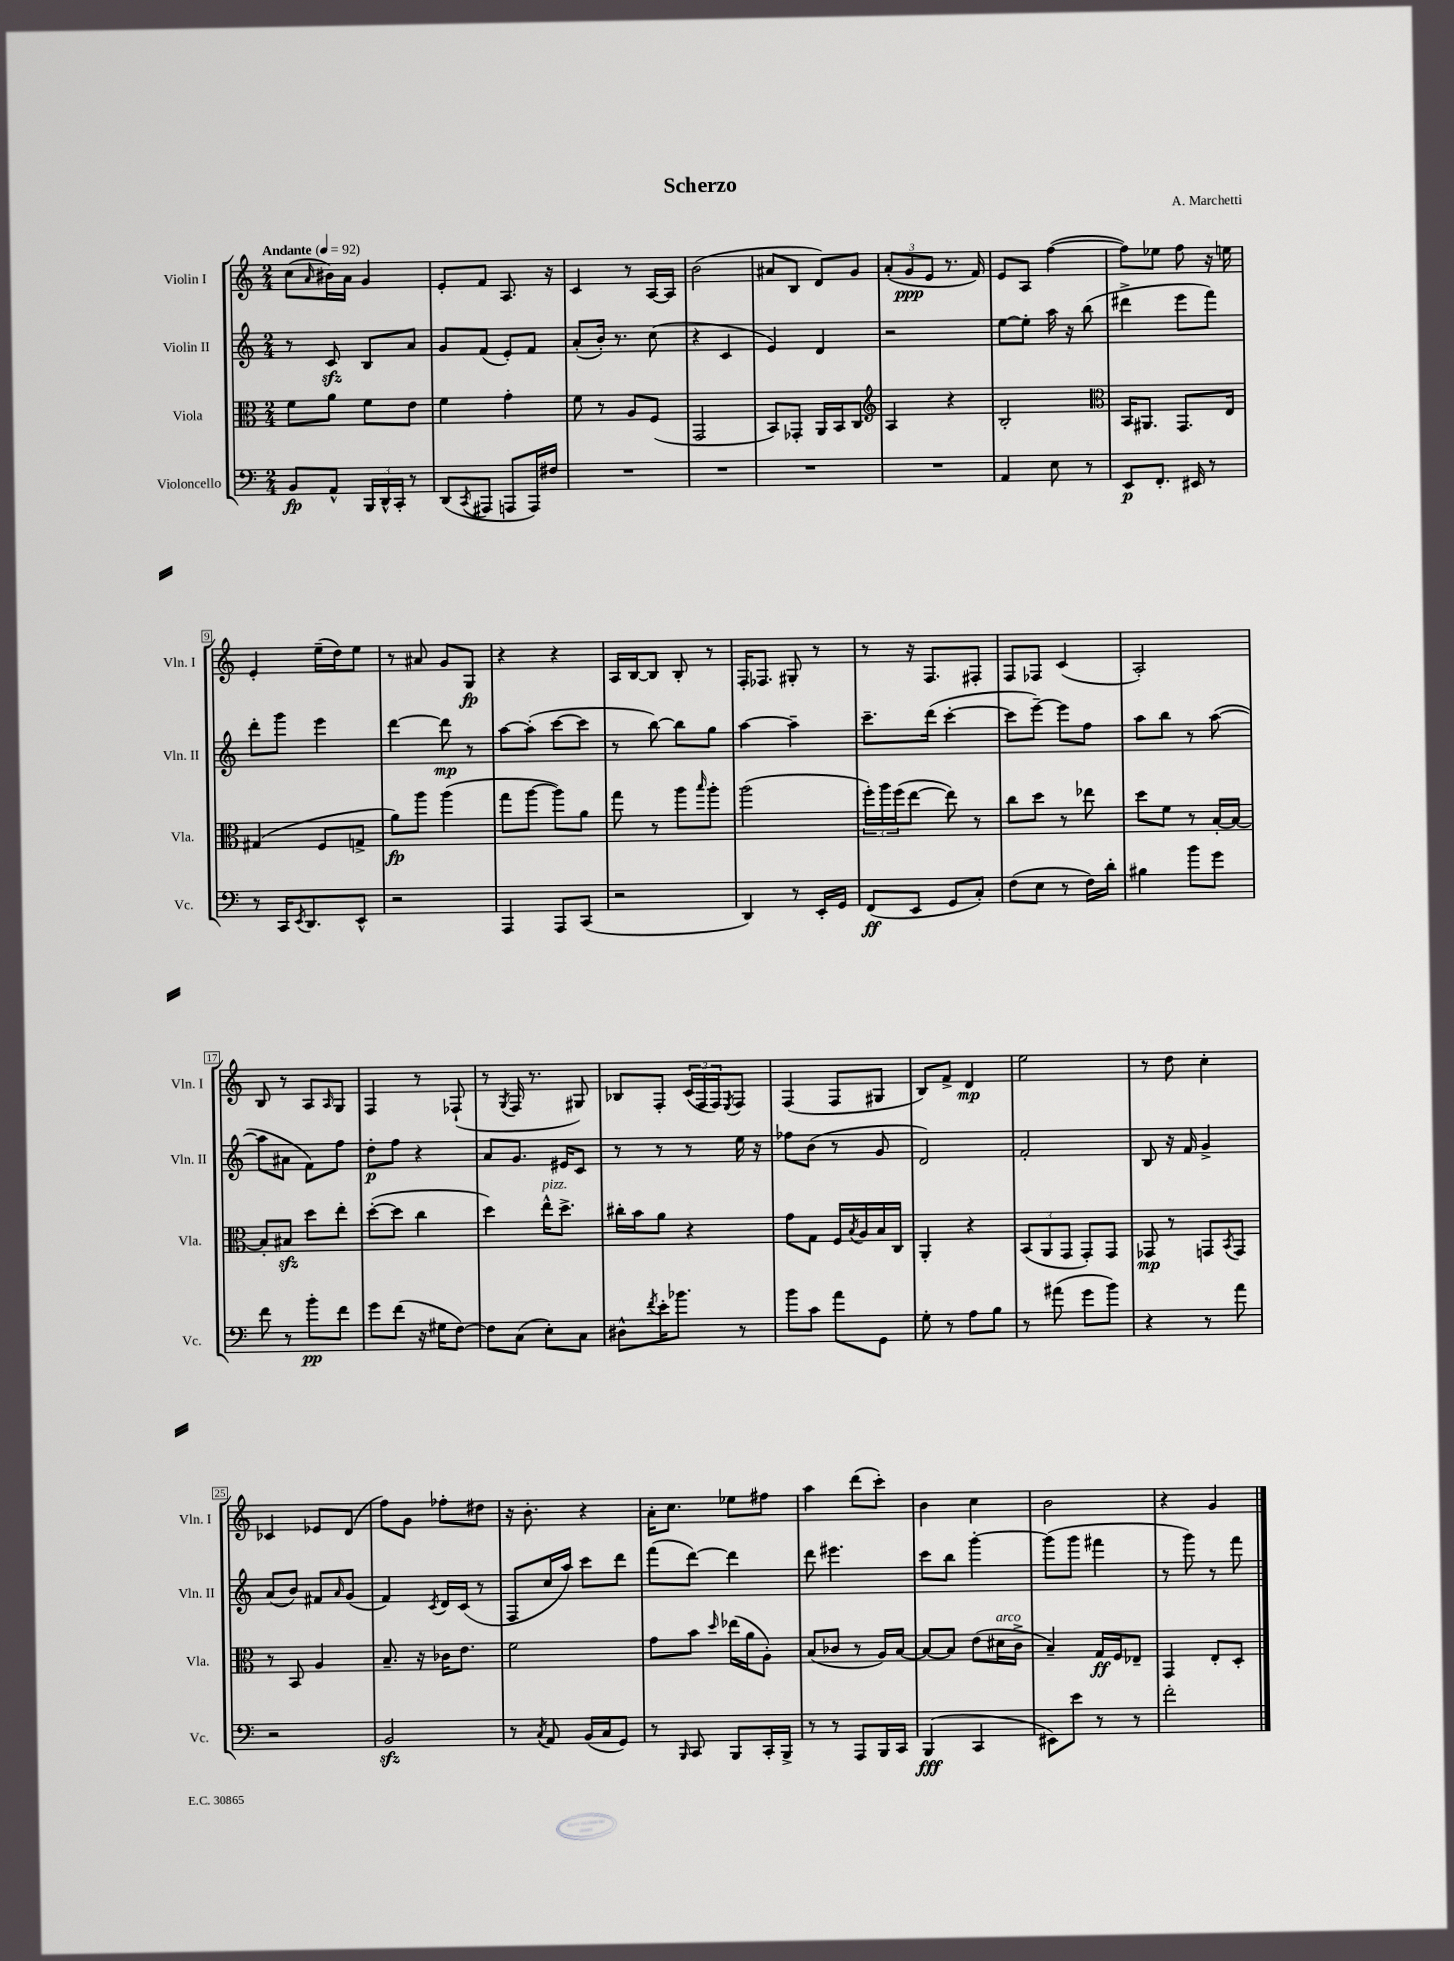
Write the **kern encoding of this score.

**kern	**dynam	**kern	**dynam	**kern	**dynam	**kern	**dynam
*part4	*part4	*part3	*part3	*part2	*part2	*part1	*part1
*staff4	*staff4	*staff3	*staff3	*staff2	*staff2	*staff1	*staff1
*I"Violoncello	*	*I"Viola	*	*I"Violin II	*	*I"Violin I	*
*I'Vc.	*	*I'Vla.	*	*I'Vln. II	*	*I'Vln. I	*
*clefF4	*	*clefC3	*	*clefG2	*	*clefG2	*
*k[]	*	*k[]	*	*k[]	*	*k[]	*
*M2/4	*	*M2/4	*	*M2/4	*	*M2/4	*
*MM92	*	*MM92	*	*MM92	*	*MM92	*
=1	=1	=1	=1	=1	=1	=1	=1
!	!	!	!	!	!	!LO:TX:a:B:t=Andante	!
8BB/L	fp	8f\L	.	8r	.	(8cc\L	.
.	.	.	.	.	.	16qqa/	.
8AA^^/J	.	8a\J	.	8czz/	.	16b#X\L)	.
.	.	.	.	.	.	16a\JJ	.
24BBB/LL	.	8f\L	.	8B/L	.	4g/	.
24DD^^/	.	.	.	.	.	.	.
24CC'/JJ	.	.	.	.	.	.	.
8r	.	8e\J	.	8a/J	.	.	.
=2	=2	=2	=2	=2	=2	=2	=2
(8DD/L	.	4f\	.	8g/L	.	8e'/L	.
8qCC/	.	.	.	.	.	.	.
8AAA#X/J	.	.	.	(8f/J	.	8f/J	.
8AAAn/L	.	4g'\	.	8e'/L)	.	8.A/	.
16AAA/L)	.	.	.	8f/J	.	.	.
16F#X/JJ	.	.	.	.	.	16r	.
=3	=3	=3	=3	=3	=3	=3	=3
2r	.	8f\	.	(8a'/L	.	4c/	.
.	.	8r	.	16b'/Jk)	.	.	.
.	.	.	.	8.r	.	.	.
.	.	8A/L	.	.	.	8r	.
.	.	(8F/J	.	(8cc\	.	[16A/LL	.
.	.	.	.	.	.	16A/JJ]	.
=4	=4	=4	=4	=4	=4	=4	=4
2r	.	2GG/	.	4r	.	(2b\	.
.	.	.	.	4c/	.	.	.
=5	=5	=5	=5	=5	=5	=5	=5
2r	.	8BB/L)	.	4e/)	.	8a#X/L	.
.	.	8GG-X'/J	.	.	.	8B/J	.
.	.	16AA/LL	.	4d/	.	8d/L)	.
.	.	16BB/J	.	.	.	.	.
.	.	8C/J	.	.	.	8g/J	.
=6	=6	=6	=6	=6	=6	=6	=6
*	*	*clefG2	*	*	*	*	*
2r	.	4A/	.	2r	.	(12a'/L	.
.	.	.	.	.	.	12g/	ppp
.	.	.	.	.	.	12e/J	.
.	.	4r	.	.	.	8.r	.
.	.	.	.	.	.	16f/)	.
=7	=7	=7	=7	=7	=7	=7	=7
4AA/	.	2B'/	.	[8ee\L	.	8e/L	.
.	.	.	.	8ee'\J]	.	8A/J	.
8E\	.	.	.	16aa\	.	([4ff\	.
.	.	.	.	16r	.	.	.
8r	.	.	.	(8bb\	.	.	.
=8	=8	=8	=8	=8	=8	=8	=8
*	*	*clefC3	*	*	*	*	*
8EE/L	p	16BB/KL	.	4ddd#X^\	.	8ff\L])	.
.	.	8.AA#X/J	.	.	.	.	.
8.FF'/J	.	.	.	.	.	8ee-X\J	.
.	.	8.GG/L	.	8eee\L	.	8ff\	.
16EE#X/	.	.	.	.	.	.	.
8r	.	.	.	8fff\J)	.	16r	.
.	.	16E/Jk	.	.	.	16een\	.
!!LO:LB:g=z
=9	=9	=9	=9	=9	=9	=9	=9
8r	.	(4G#X/	.	8ddd'\L	.	4e'/	.
16CC/KL	.	.	.	8ggg\J	.	.	.
8qEE/	.	.	.	.	.	.	.
8.DD/	.	.	.	.	.	.	.
.	.	8F/L	.	4eee\	.	(16ee~\LL	.
.	.	.	.	.	.	16dd\J)	.
8EE^^/J	.	8Gn^/J	.	.	.	8ee\J	.
=10	=10	=10	=10	=10	=10	=10	=10
2r	.	8a\L)	fp	[4ddd\	.	8r	.
.	.	8aa\J	.	.	.	8a#X/	.
.	.	(4aa\	.	8ddd\]	mp	8g/L	.
.	.	.	.	8r	.	8G/J	fp
=11	=11	=11	=11	=11	=11	=11	=11
4AAA/	.	8gg\L	.	[8aa\L	.	4r	.
.	.	[8aa\J	.	(8aa'\J]	.	.	.
8AAA/L	.	8aa\L])	.	[8ccc\L	.	4r	.
(8CC/J	.	8a\J	.	8ccc\J]	.	.	.
=12	=12	=12	=12	=12	=12	=12	=12
2r	.	8gg\	.	8r	.	16A/LL	.
.	.	.	.	.	.	[16B/J	.
.	.	8r	.	[8bb\)	.	8B/J]	.
.	.	8aa\L	.	8bb\L]	.	8B'/	.
.	.	16qqbb/	.	.	.	.	.
.	.	8aa'\J	.	8gg\J	.	8r	.
=13	=13	=13	=13	=13	=13	=13	=13
4DD/)	.	(2aa\	.	[4aa\	.	16F'/KL	.
.	.	.	.	.	.	8.F-X/J	.
8r	.	.	.	4aa~\]	.	8G#X'/	.
16EE'/LL	.	.	.	.	.	8r	.
16GG/JJ	.	.	.	.	.	.	.
=14	=14	=14	=14	=14	=14	=14	=14
(8FF/L	ff	24ff'\LL)	.	8.ccc~\L	.	8r	.
.	.	24aa\	.	.	.	.	.
.	.	(24ff\J	.	.	.	.	.
8EE/J	.	[8ee\J	.	.	.	16r	.
.	.	.	.	(16ddd\Jk	.	8.F/L	.
8GG/L	.	8ee\])	.	[4ccc'\	.	.	.
8C'/J)	.	8r	.	.	.	8F#X'/J	.
=15	=15	=15	=15	=15	=15	=15	=15
(8F\L	.	8cc\L	.	8ccc\L]	.	8F/L	.
8E\J	.	8dd\J	.	[8eee~\J)	.	8F-X/J	.
8r	.	8r	.	8eee\L]	.	(4c/	.
16F\LL)	.	8ee-X\	.	8ff\J	.	.	.
16d'\JJ	.	.	.	.	.	.	.
=16	=16	=16	=16	=16	=16	=16	=16
4B#X\	.	8dd\L	.	8aa\L	.	2A'/)	.
.	.	8f\J	.	8bb\J	.	.	.
8b\L	.	8r	.	8r	.	.	.
8g\J	.	[16B'/LL	.	([8aa\	.	.	.
.	.	16B/JJ_	.	.	.	.	.
!!LO:LB:g=z
=17	=17	=17	=17	=17	=17	=17	=17
8f\	.	8B'/L]	.	8aa\L]	.	8B/	.
8r	.	8B#Xzz/J	.	8a#X\J	.	8r	.
8b'\L	pp	8dd\L	.	8f\L)	.	8A/L	.
.	.	.	.	.	.	16qqA/	.
8f\J	.	8ee'\J	.	8ff\J	.	8G/J	.
=18	=18	=18	=18	=18	=18	=18	=18
8g\L	.	([8dd'\L	.	8dd'\L	p	4F/	.
(8f\J	.	8dd\J]	.	8ff\J	.	.	.
16r	.	4cc\	.	4r	.	8r	.
16G#X\KL	.	.	.	.	.	.	.
[8F\J)	.	.	.	.	.	(8F-X`/	.
=19	=19	=19	=19	=19	=19	=19	=19
8F\L]	.	4dd\)	.	8a/L	.	8r	.
.	.	.	.	.	.	8qG/	.
(8C\J	.	.	.	8.g/J	.	16F/	.
.	.	.	.	.	.	8.r	.
!	!	!LO:TX:a:i:t=pizz.	!	!	!	!	!
8E'\L)	.	16ee^^\KL	.	.	.	.	.
.	.	8.dd^\J	.	16e#X/KL	.	.	.
8C\J	.	.	.	8c/J	.	8G#X/)	.
=20	=20	=20	=20	=20	=20	=20	=20
8D#X^^\L	.	16cc#X'\LL	.	8r	.	8B-X/L	.
.	.	16b\J	.	.	.	.	.
8qf/	.	.	.	.	.	.	.
16e'\K	.	8a\J	.	8r	.	8F'/J	.
8.b-X\J	.	.	.	.	.	.	.
.	.	4r	.	8r	.	(24c/LL	.
.	.	.	.	.	.	24F/	.
.	.	.	.	.	.	24F/J)	.
.	.	.	.	.	.	8qE/	.
8r	.	.	.	16ee\	.	8F/J	.
.	.	.	.	16r	.	.	.
=21	=21	=21	=21	=21	=21	=21	=21
8b\L	.	8g\L	.	8ff-X\L	.	(4F/	.
8c\J	.	8G\J	.	(8b\J	.	.	.
8a\L	.	16F/LL	.	8r	.	8F/L	.
.	.	8qB/	.	.	.	.	.
.	.	16A/	.	.	.	.	.
8GG\J	.	16B/	.	8g/	.	8G#X/J	.
.	.	16C/JJ	.	.	.	.	.
=22	=22	=22	=22	=22	=22	=22	=22
8G'\	.	4AA'/	.	2d/)	.	8B/L)	.
8r	.	.	.	.	.	8f^/J	.
8A\L	.	4r	.	.	.	4d/	mp
8B\J	.	.	.	.	.	.	.
=23	=23	=23	=23	=23	=23	=23	=23
8r	.	(12BB/L	.	2f'/	.	2ee\	.
.	.	12AA/	.	.	.	.	.
(8a#X\	.	.	.	.	.	.	.
.	.	12GG/J	.	.	.	.	.
8g\L	.	8GG'/L)	.	.	.	.	.
8b\J)	.	8GG/J	.	.	.	.	.
=24	=24	=24	=24	=24	=24	=24	=24
4r	.	8GG-X/	mp	8B/	.	8r	.
.	.	8r	.	16r	.	8dd\	.
.	.	.	.	16f/	.	.	.
8r	.	8GGn/L	.	4g^/	.	4cc'\	.
.	.	8qBB/	.	.	.	.	.
8a\	.	8GG/J	.	.	.	.	.
!!LO:LB:g=z
=25	=25	=25	=25	=25	=25	=25	=25
2r	.	8r	.	(8a/L	.	4c-X/	.
.	.	8BB/	.	8b/J)	.	.	.
.	.	4A/	.	8f#X/L	.	8e-X/L	.
.	.	.	.	16qqa/	.	.	.
.	.	.	.	(8g/J	.	(8d/J	.
=26	=26	=26	=26	=26	=26	=26	=26
2BBzz/	.	8.B~/	.	4f/)	.	8ff\L)	.
.	.	.	.	.	.	8g\J	.
.	.	16r	.	.	.	.	.
.	.	.	.	8qc/	.	.	.
.	.	16c-X\KL	.	16d/LL	.	8ff-X'\L	.
.	.	8.e\J	.	(16c/JJ	.	.	.
.	.	.	.	8r	.	8dd#X\J	.
=27	=27	=27	=27	=27	=27	=27	=27
8r	.	2f\	.	8F/L	.	16r	.
.	.	.	.	.	.	8.b'\	.
8qC/	.	.	.	.	.	.	.
8AA/	.	.	.	16cc/L	.	.	.
.	.	.	.	16aa/JJ)	.	.	.
(16BB/LL	.	.	.	8ccc\L	.	4r	.
16C/J	.	.	.	.	.	.	.
8GG/J)	.	.	.	8ddd\J	.	.	.
=28	=28	=28	=28	=28	=28	=28	=28
8r	.	8g\L	.	(8fff\L	.	16a'\KL	.
.	.	.	.	.	.	8.cc\J	.
16qqBBB/	.	.	.	.	.	.	.
8CC/	.	8b\J	.	[8ddd\J)	.	.	.
.	.	16qqdd/	.	.	.	.	.
8BBB/L	.	(16ee-X\LL	.	4ddd\]	.	8ee-X\L	.
.	.	16a\J	.	.	.	.	.
16CC'/L	.	8A'\J)	.	.	.	8ff#X\J	.
16BBB^/JJ	.	.	.	.	.	.	.
=29	=29	=29	=29	=29	=29	=29	=29
8r	.	(8B/L	.	8ddd\	.	4aa\	.
8r	.	8c-X/J	.	4.eee#X\	.	.	.
8AAA/L	.	8r	.	.	.	(8ddd\L	.
16BBB/L	.	16A/LL)	.	.	.	8ccc'\J)	.
16CC/JJ	.	[16B/JJ	.	.	.	.	.
=30	=30	=30	=30	=30	=30	=30	=30
(4BBB/	fff	8B/L_	.	8ccc\L	.	4b\	.
.	.	8B/J]	.	8bb\J	.	.	.
4CC/	.	(8e\L	.	[4ggg'\	.	4cc\	.
!	!	!LO:TX:a:i:t=arco	!	!	!	!	!
.	.	16d#X\L	.	.	.	.	.
.	.	16c^\JJ	.	.	.	.	.
=31	=31	=31	=31	=31	=31	=31	=31
8EE#X\L)	.	4B~/)	.	(8ggg\L]	.	2b\	.
8e\J	.	.	.	8ggg\J	.	.	.
8r	.	16G/LL	ff	4fff#X\	.	.	.
.	.	16F/J	.	.	.	.	.
8r	.	8E-X~/J	.	.	.	.	.
=32	=32	=32	=32	=32	=32	=32	=32
2f'\	.	4GG/	.	8r	.	4r	.
.	.	.	.	8ggg\)	.	.	.
.	.	8E'/L	.	8r	.	4g/	.
.	.	8D'/J	.	8fff\	.	.	.
==	==	==	==	==	==	==	==
*-	*-	*-	*-	*-	*-	*-	*-
